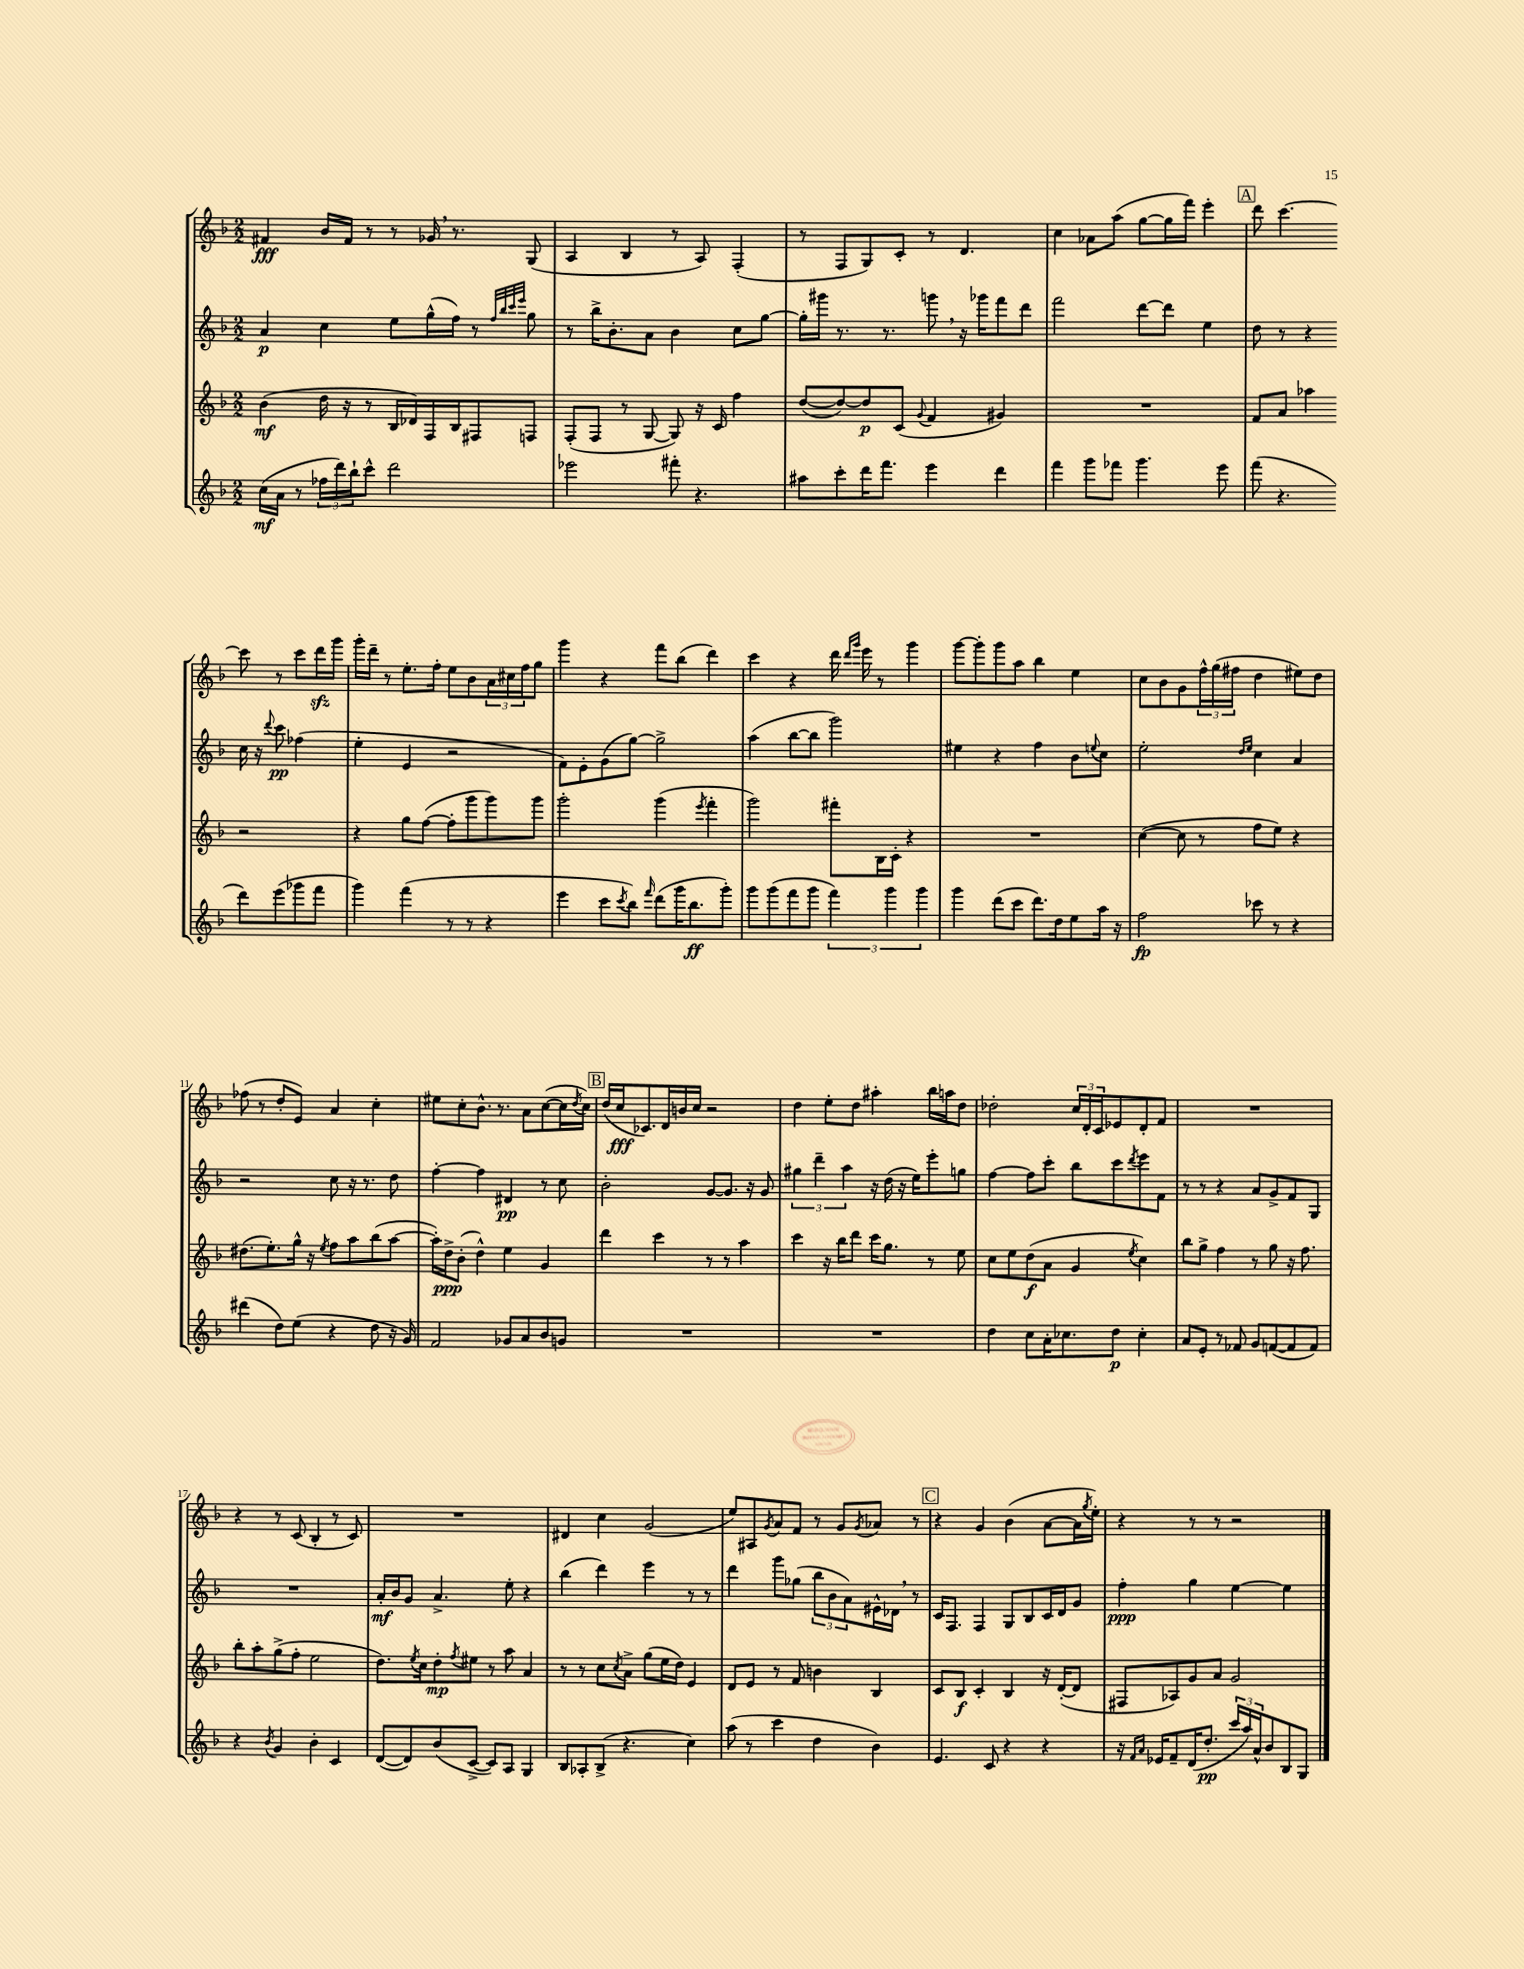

**kern	**kern	**kern	**kern
*staff4	*staff3	*staff2	*staff1
*clefG2	*clefG2	*clefG2	*clefG2
*k[b-]	*k[b-]	*k[b-]	*k[b-]
*M2/2	*M2/2	*M2/2	*M2/2
(16cc\LL	(4b-\	4a/	4f#/
16a\JJ	.	.	.
8r	.	.	.
24ff-\LL	16dd\	4cc\	16b-/LL
24ddd\)	.	.	.
.	16r	.	16f#/JJ
24bb-`\J	.	.	.
8ccc^^\J	8r	.	8r
2ddd\	16B-/LL	8ee\L	8r
.	16d-/)	.	.
.	16F/	(16gg^^\L	16g-/
.	16B-/J	16ff\JJ)	8.r
.	8F#/	8r	.
.	.	32qqff/LLL	.
.	.	32qqbb-/	.
.	.	32qqccc/	.
.	.	32qqeee/JJJ	.
.	8F/J	8gg\	(8G/
=	=	=	=
2eee-\	(8F'/L	8r	4A/
.	8F/J	16bb-^\LK	.
.	.	8.b-'\	.
.	8r	.	4B-/
.	[8G/	8a\J	.
8fff#'\	8G/])	4b-\	8r
4.r	16r	.	8A/)
.	16c/	.	.
.	4ff\	8cc\L	(4F'/
.	.	[8gg\J	.
=	=	=	=
8aa#\L	([8dd/L	16gg'\]LL	8r
.	.	16ggg#\JJ	.
8ccc'\	8dd/_)	8.r	8F/L
16ddd\K	8dd/]	.	8G/)
8.fff\J	.	8.r	.
.	(8c/J	.	8c'/J
.	8qqg/	.	.
4eee\	4f/	8ggg\	8r
.	.	16r	4.d/
.	.	16ggg-\LK	.
4ddd\	4g#/)	8fff\	.
.	.	8ddd\J	.
=	=	=	=
4fff\	1r	2fff\	4cc\
8ggg\L	.	.	8a-\L
8fff-\J	.	.	(8aa\J
4.ggg\	.	[8ddd\L	[8gg\L
.	.	8ddd\]J	16gg\]L
.	.	.	16fff\JJ)
.	.	4ee\	4eee'\
8eee\	.	.	.
=	=	=	=
(8fff\	8f/L	8dd\	8ddd\
4.r	8a/J	8r	[4.ccc\
.	4aa-\	4r	.
8ddd\L)	2r	16cc\	8ccc\]
.	.	16r	.
.	.	8qqddd/	.
(8eee\	.	8ccc\	8r
8ggg-\	.	(4ff-\	8ccc\L
8fff\J	.	.	16ddd\L
.	.	.	16ggg\JJ
=	=	=	=
4ggg\)	4r	4ee'\	16ggg'\LL
.	.	.	16ddd~\JJ
.	.	.	8r
(4fff\	8gg\L	4e/	8.ee'\L
.	([8ff\J	.	.
.	.	.	16ff'\Jk
8r	8ff'\]L	2r	8ee\L
8r	8ggg\	.	8b-\
4r	8ggg\)	.	24a\L
.	.	.	24cc#\
.	.	.	24ff\J
.	8ggg\J	.	8gg\J
=	=	=	=
4eee\	2ggg'\	8f\L)	4ggg\
.	.	8e'\	.
8ccc\L	.	(8g\	4r
8qccc/	.	.	.
8bb-\J)	.	[8gg\J)	.
16qqfff/	.	.	.
(8ddd\L	(4ggg\	2gg^\]	8fff\L
16ggg\K	.	.	(8bb-\J
8.bb-\	.	.	.
.	8qeee/	.	.
.	4fff'\	.	4ddd\)
8ggg'\J)	.	.	.
=	=	=	=
8ggg\L	2ggg\)	(4aa\	4ccc\
(8ggg\	.	.	.
8fff\	.	[8bb-\L	4r
8ggg\J	.	8bb-\]J	.
6fff\)	8fff#'\L	2ggg\)	16ddd\
.	.	.	16qqddd/LL
.	.	.	16qqggg/JJ
.	.	.	16eee\
.	16B-\L	.	8r
6ggg\	.	.	.
.	16c'\JJ	.	.
.	4r	.	4ggg\
6ggg\	.	.	.
=	=	=	=
4ggg\	1r	4ee#\	[8ggg\L
.	.	.	8ggg'\]
(8ddd\L	.	4r	8ggg\
8ccc\J	.	.	8aa\J
8.ddd\L)	.	4ff\	4bb-\
16dd\k	.	.	.
8ee\	.	8b-\L	4ee\
.	.	8qqee/	.
16aa\Jk	.	8cc\J	.
16r	.	.	.
=	=	=	=
2ff\	([4cc\	2ee'\	8cc\L
.	.	.	8b-\
.	8cc\]	.	8g\
.	8r	.	24ff^^\L
.	.	.	(24gg\
.	.	.	24ff#\JJ
.	.	16qqdd/LL	.
.	.	16qqee/JJ	.
8ccc-\	8ff\L	4cc\	4dd\
8r	8ee\J)	.	.
4r	4r	4a/	8ee#\L)
.	.	.	8dd\J
=	=	=	=
(4ddd#\	(8.dd#\L	2r	(8ff-\
.	.	.	8r
.	8.ee'\)	.	.
8dd\L)	.	.	8dd'/L
(8ee\J	16gg^^\Jk	.	8e/J)
.	16r	.	.
.	8qee/	.	.
4r	8ff\L	8cc\	4a/
.	8aa\	16r	.
.	.	8.r	.
8dd\	(8bb-\	.	4cc'\
16r	[8aa\J	8dd\	.
16g/)	.	.	.
=	=	=	=
2f/	16aa'\]LL)	[4ff'\	8ee#\L
.	16dd^\J	.	.
.	(8b-'\J	.	8cc'\
.	4dd^^\)	4ff\]	8.b-^^\J
.	.	.	8.r
8g-/L	4ee\	4d#/	.
8a/	.	.	8a\L
8b-/	4g/	8r	([8cc\
8g/J	.	8cc\	16cc\]L
.	.	.	8qdd/
.	.	.	16cc\JJ)
=	=	=	=
1r	4ddd\	2b-'\	(16dd/LL
.	.	.	16cc/J
.	.	.	8.c-/)
.	4ccc\	.	.
.	.	.	16d/L
.	.	.	16b/
.	.	.	16cc/JJ
.	8r	[8g/L	2r
.	8r	8.g/]J	.
.	4aa\	.	.
.	.	16r	.
.	.	8g/	.
=	=	=	=
1r	4ccc\	6gg#\	4dd\
.	.	6ddd~\	.
.	16r	.	8ee'\L
.	16bb-\LK	.	.
.	.	6aa\	.
.	8ddd\J	.	8dd\J
.	16ccc\LK	16r	4aa#'\
.	8.gg\J	(16dd\	.
.	.	16r	.
.	.	16ee\LK)	.
.	8r	8eee'\	16bb-\LL
.	.	.	16aa\J
.	8ee\	8gg\J	8dd\J
=	=	=	=
4dd\	8cc\L	[4ff\	2dd-'\
.	8ee\	.	.
8cc\L	(8dd\	8ff\]L	.
16a'\K	8a\J	8ccc'\J	.
8.cc-\	.	.	.
.	4g/	8bb-\L	24cc/LL
.	.	.	24d'/
.	.	.	24c/J
8dd\J	.	8ccc\	8e-/
.	8qee/	8qddd/	.
4cc-'\	4cc\)	8eee\	8d'/
.	.	8f\J	8f/J
=	=	=	=
8a/L	8bb-\L	8r	1r
8e'/J	8gg^\J	8r	.
8r	4ff\	4r	.
8f-/	.	.	.
8g/L	8r	8a/L	.
([8f/	8gg\	8g^/	.
8f/]	16r	8f/	.
.	8.ff\	.	.
8f/J)	.	8G/J	.
=	=	=	=
4r	8bb-'\L	1r	4r
.	8aa'\	.	.
8qb-/	.	.	.
4g/	(8gg^\	.	8r
.	8ff'\J	.	(8c/
4b-'\	2ee\	.	4B-'/
4c/	.	.	8r
.	.	.	8c/)
=	=	=	=
([8d/L	8.dd\L)	16a'/LL	1r
.	.	16b-/J	.
8d/])	.	8g/J	.
.	8qee/	.	.
.	16cc\k	.	.
(8b-/	8dd'\	4.a^/	.
.	8qff/	.	.
[8c^/J	8ee#\J	.	.
8c/]L)	8r	.	.
8A/J	8aa\	8ee'\	.
4G/	4a/	4r	.
=	=	=	=
8B-/L	8r	(4bb-\	4d#/
8A-'/	8r	.	.
(8B-^/J	8cc\L	4ddd\)	4cc\
.	8qcc/	.	.
4.r	8a^\J	.	.
.	(8gg\L	4eee\	(2g/
.	16ee\L	.	.
.	16dd\JJ)	.	.
4cc\)	4e/	8r	.
.	.	8r	.
=	=	=	=
(8aa\	8d/L	4ddd\	8ee/L)
8r	8e/J	.	8A#/
.	.	.	8qg/
4ccc\	8r	8ggg\L	8a/
.	8f/	(8gg-\J	8f/J
4dd\	4b\	12bb-\L	8r
.	.	12b-\	.
.	.	.	8g/L
.	.	12a\)	.
.	.	.	8qg/
4b-\)	4B-/	16e#^^\L	8a-/J
.	.	16d-\JJ	.
.	.	8r	8r
=	=	=	=
4.e/	8c/L	16c/LK	4r
.	.	8.F/J	.
.	8B-/J	.	.
.	4c'/	4F/	4g/
8c/	.	.	.
4r	4B-/	8G/L	(4b-\
.	.	8B-/	.
4r	16r	16c/L	[8a\L
.	([16d'/LK	16d/J	.
.	8d/]J	8g/J	16a\]L
.	.	.	8qgg/
.	.	.	16ee'\JJ)
=	=	=	=
16r	8F#/L	4ff'\	4r
16qqf/LL	.	.	.
16qqa/JJ	.	.	.
16e-/LK	.	.	.
8f~/	8A-/)	.	.
(16d/K	8g/	4gg\	8r
8.dd'/J	.	.	.
.	8a/J	.	8r
24ccc/LL	2g/	[4ee\	2r
24aa/)	.	.	.
24a^^/J	.	.	.
8b-/	.	.	.
8B-/	.	4ee\]	.
8G/J	.	.	.
==	==	==	==
*-	*-	*-	*-
